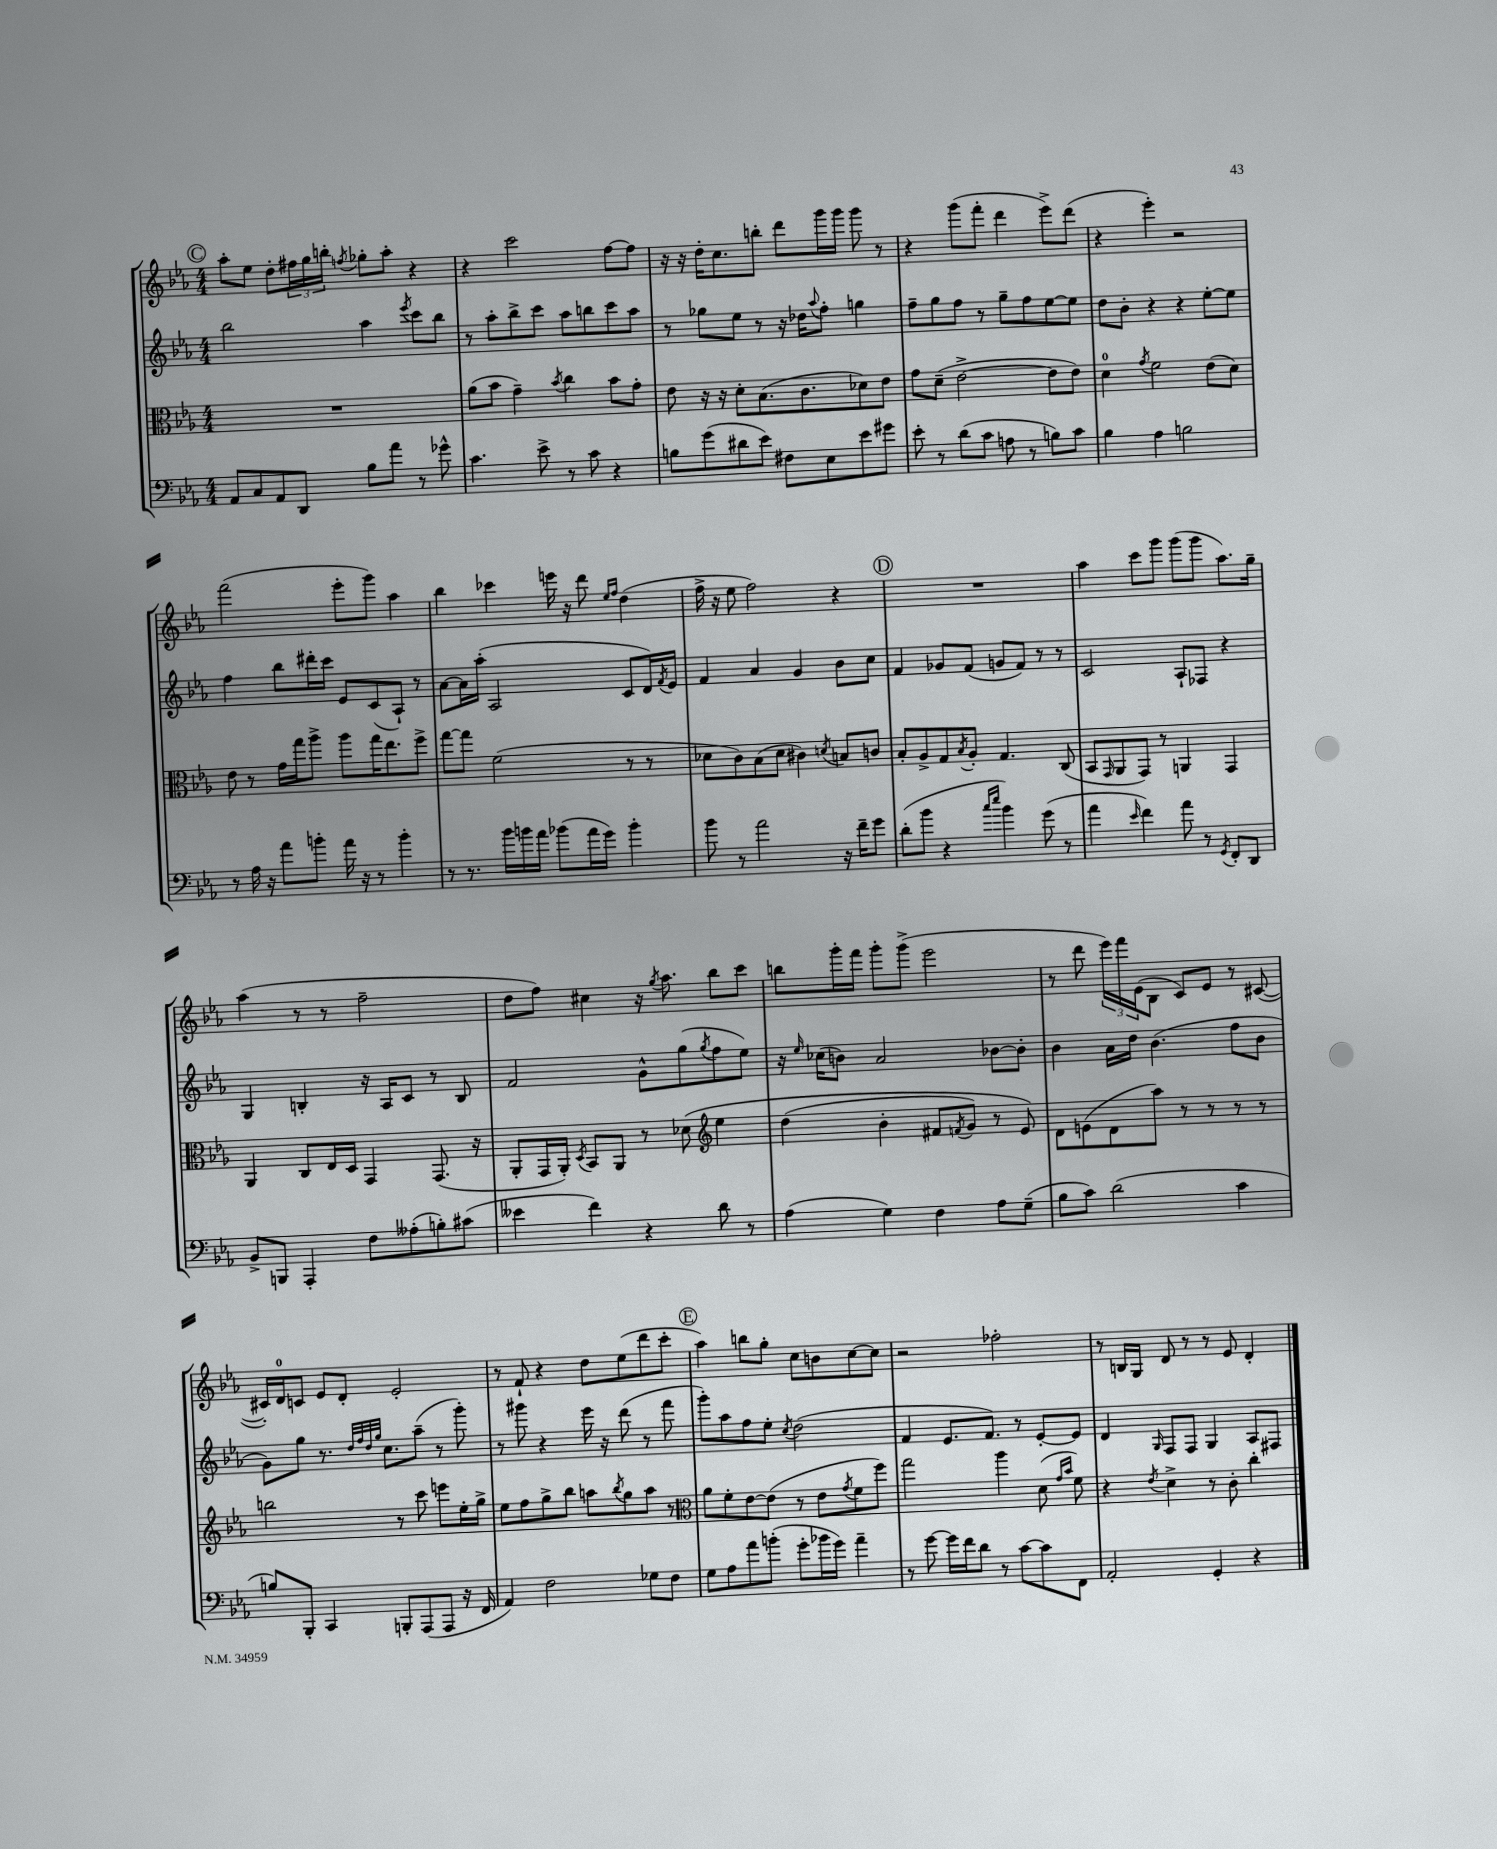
<<
\new StaffGroup <<
\new Staff = "s0" {
    \clef treble \key ees \major \numericTimeSignature \time 4/4
    \mark \markup { \circle "C" } aes''8-. ees''8 d''8-. \tuplet 3/2 { fis''16 g''16 b''16-. } \acciaccatura { f''8 } ges''8-. aes''8-. r4 |
    r4 c'''2 f''8~ f''8 |
    r16 r16 d''16-. c''8. b''8-. d'''8 g'''16 g'''16 g'''8 r8 |
    r4 g'''8( f'''8-. d'''4 ees'''8->) d'''8( |
    r4 ees'''4-.) r2 |
    f'''2( ees'''8-. g'''8) aes''4 |
    bes''4 ces'''4 e'''16 r16 d'''8 \grace { ees''16 f''16 } d''4( |
    f''16-> r16 ees''8 f''2) r4 |
    \mark \markup { \circle "D" } R1 |
    aes''4 c'''8 g'''8 g'''8( g'''8 aes''8.) g''16-- |
    aes''4( r8 r8 f''2-- |
    d''8 f''8) cis''4 r16 \acciaccatura { g''8 } aes''8. bes''8 c'''8 |
    b''8 g'''16-. f'''16 g'''8-. g'''8->( ees'''2 |
    r8 d'''8 \tuplet 3/2 { ees'''16) f'''16 ees'16( } bes8 c'8) ees'8 r8 cis'8~( |
    cis'16-.) d'16-0 c'8 ees'8 d'8-. ees'2-. |
    r8 f'8-! r4 d''8 ees''8( d'''8 c'''8-. |
    \mark \markup { \circle "E" } aes''4) b''8 g''8-. c''8 b'8 c''8~ c''8 |
    r2 fes''2-. |
    r8 b16 g16 d'8 r8 r8 ees'8 d'4-. \bar "|." |
}
\new Staff = "s1" {
    \clef treble \key ees \major \numericTimeSignature \time 4/4
    \mark \markup { \circle "C" } bes''2 aes''4 \acciaccatura { ees'''8 } c'''8 bes''8 |
    r8 aes''8-. bes''8-> c'''8 aes''8 b''8 c'''8 aes''8 |
    r8 ges''8 ees''8 r8 r16 des''16 \appoggiatura { aes''8 } f''8-. g''4 |
    f''8-- g''8 f''8 r8 g''8-- f''8 ees''8~ ees''8 |
    d''8 bes'8-. r4 r4 ees''8~-. ees''8 |
    f''4 bes''8 dis'''16-. c'''16 ees'8 c'8( aes8-!) r8 |
    aes'8~ aes'16 aes''16-.( aes2 c'8 d'16) \acciaccatura { f'8 } ees'16 |
    f'4 aes'4 g'4 bes'8 c''8 |
    \mark \markup { \circle "D" } f'4 ges'8 f'8( g'8 f'8) r8 r8 |
    c'2 aes8-! fes8 r4 |
    g4 b4-. r16 aes16 c'8 r8 b8 |
    f'2 g'8-^ g''8( \acciaccatura { g''8 } f''8 ees''8) |
    r16 \grace { ees''16 } ces''16( b'8) aes'2 bes'8~ bes'8-. |
    bes'4 aes'16 d''16 bes'4.( f''8 bes'8 |
    g'8) g''8 r8. \grace { d''32 f''32 d''32 g''32 } c''8. aes''8--( r8 g'''8-.) |
    r8 gis'''8 r4 ees'''16 r16 d'''8( r8 f'''8 |
    \mark \markup { \circle "E" } g'''8-.) aes''8 f''8 ees''8-. \acciaccatura { c''8 } d''2( |
    f'4 ees'8. f'8.) r8 ees'8~-. ees'8 |
    d'4 \grace { g16 } f8 f8 g4 aes8 fis8 \bar "|." |
}
\new Staff = "s2" {
    \clef alto \key ees \major \numericTimeSignature \time 4/4
    \mark \markup { \circle "C" } R1 |
    aes'8( bes'8 g'4--) \acciaccatura { bes'8 } c''4 bes'8 g'8-. |
    ees'8 r16 r16 d'8-. bes8.( c'8. des'8) ees'8 |
    g'8 d'8--( ees'2~-> ees'8 ees'8) |
    d'4-0 \acciaccatura { g'8 } f'2 ees'8( d'8) |
    ees'8 r8 g'16 g''16 aes''8-> aes''8 g''16 ees''8. f''8-> |
    g''8~ g''8 f'2( r8 r8 |
    des'8 c'8) bes8( des'8 cis'4) \acciaccatura { d'8 } b8 c'8 |
    \mark \markup { \circle "D" } bes8-. aes8-> g8 \acciaccatura { bes8 } aes8-. g4. c8( |
    bes,8 \grace { g,16 } aes,8 g,8) r8 a,4 g,4 |
    aes,4 c8 ees16 d16 g,4 g,8.( r16 |
    aes,8-. g,16 aes,16-.) \acciaccatura { d8 } bes,8 aes,8 r8 des'8\( \clef treble ees''4 |
    d''4( bes'4-. fis'8 \acciaccatura { f'8 } g'8) r8 ees'8\) |
    d'8 e'8( d'8 aes''8) r8 r8 r8 r8 |
    b''2 r8 c'''8 e'''8 ees''16-. g''16-> |
    ees''8 f''8 g''8-> bes''8 a''8 \acciaccatura { bes''8 } g''8 a''8 r8 |
    \mark \markup { \circle "E" } \clef alto aes'8 f'8-. ees'8~ ees'8( r8 ees'8 \acciaccatura { g'8 } f'8 f''8) |
    g''2 aes''4 d'8( \grace { g'16 bes'16 } f'8) |
    r4 \acciaccatura { ees'8 } d'4-> r8 c'8-. c''4-. \bar "|." |
}
\new Staff = "s3" {
    \clef bass \key ees \major \numericTimeSignature \time 4/4
    \mark \markup { \circle "C" } aes,8 c8 aes,8 d,8 bes8 aes'8 r8 ges'8-^ |
    c'4. ees'8-> r8 c'8 r4 |
    b8 g'8( dis'8 ees'8) fis8 ees8 ees'8 gis'8 |
    ees'8-. r8 d'8( c'8 a8 r8 b8) c'8 |
    bes4 aes4 b2 |
    r8 aes16 r16 aes'8 b'8-. aes'16 r16 r8 b'4-. |
    r8 r8. bes'16 b'16 aes'16 bes'8( aes'16 g'16) bes'4-. |
    bes'8 r8 aes'2 r16 f'16-- g'8 |
    \mark \markup { \circle "D" } d'8-.( bes'8 r4 \grace { c''16 ees''16 } bes'4) g'8( r8 |
    aes'4 \grace { ees'16 } f'4) aes'8 r8 \acciaccatura { g,8 } f,8-. d,8 |
    bes,8-> b,,8 aes,,4-. f8 aeses8-.( b8-.) cis'8( |
    eeses'4 f'4) r4 d'8 r8 |
    aes4( g4) f4 aes8 g8--( |
    bes8 c'8) d'2( c'4 |
    b8) bes,,8-. c,4 b,,8-. aes,,8( aes,,8 r16 f,16 |
    aes,4) f2 ges8 f8 |
    \mark \markup { \circle "E" } g8 aes8 aes'8 b'8-.( g'8-. bes'16 g'16) aes'4-- |
    r8 g'8~ g'16 f'16 d'8 r8 c'8~ c'8 f,8 |
    aes,2-. g,4-. r4 \bar "|." |
}
>>
>>
\layout { \context { \Score \remove "Bar_number_engraver" } }
